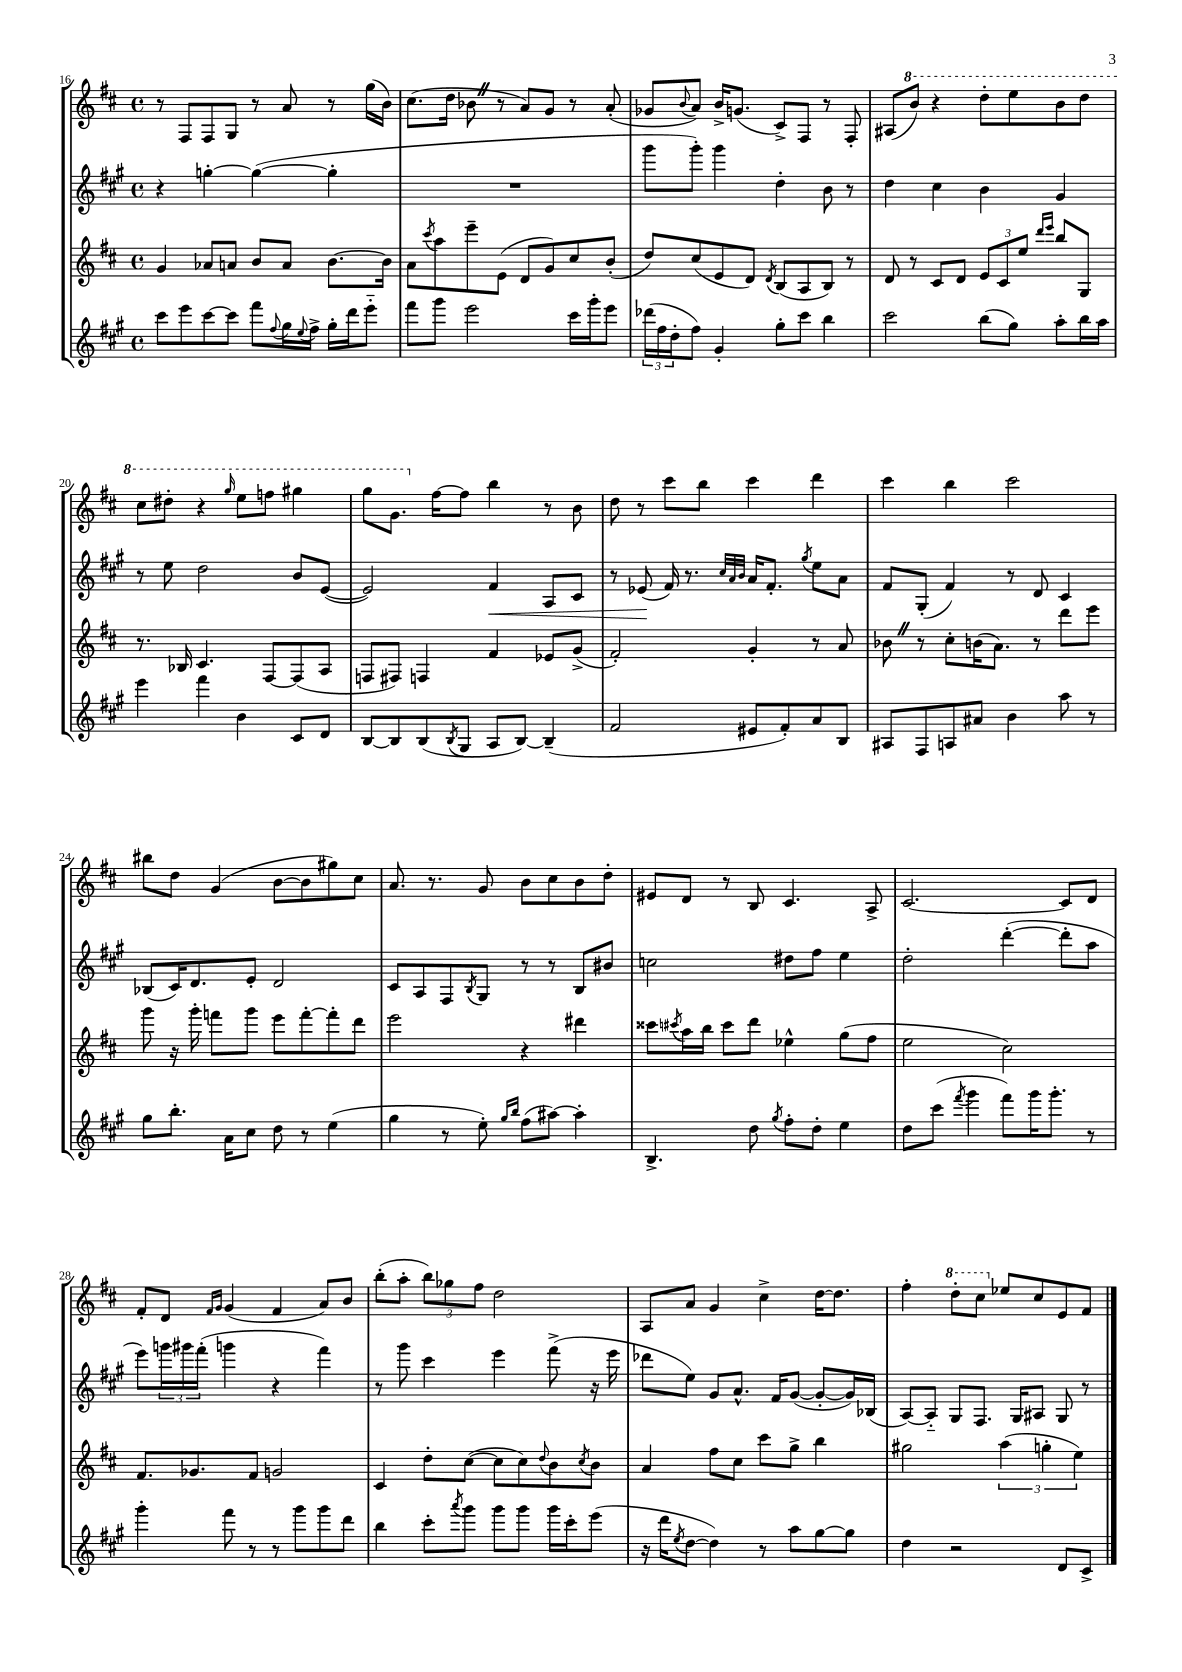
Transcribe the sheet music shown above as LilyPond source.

<<
\new StaffGroup <<
\new Staff = "s0" {
    \clef treble \key d \major \defaultTimeSignature \time 4/4
    r8 fis8 fis8 g8 r8 a'8 r8 g''16( b'16) |
    cis''8.( d''16 bes'8 \once \override BreathingSign.text = \markup { \musicglyph "scripts.caesura.straight" } \breathe r8 a'8) g'8 r8 a'8-.( |
    ges'8 \appoggiatura { b'8 } a'8) b'16-> g'8.( cis'8->) fis8 r8 fis8-. |
    ais8( \ottava #1 b''8) r4 d'''8-. e'''8 b''8 d'''8 |
    cis'''8 dis'''8-. r4 \grace { g'''16 } e'''8 f'''8 gis'''4 |
    g'''8 g''8. \ottava #0 fis''16~ fis''8 b''4 r8 b'8 |
    d''8 r8 cis'''8 b''8 cis'''4 d'''4 |
    cis'''4 b''4 cis'''2 |
    bis''8 d''8 g'4( b'8~ b'8 gis''8) cis''8 |
    a'8. r8. g'8 b'8 cis''8 b'8 d''8-. |
    eis'8 d'8 r8 b8 cis'4. a8-> |
    cis'2.~ cis'8 d'8 |
    fis'8-. d'8 \grace { fis'16 g'16 } g'4( fis'4 a'8) b'8 |
    b''8-.( a''8-. \tuplet 3/2 { b''8) ges''8 fis''8 } d''2 |
    a8 a'8 g'4 cis''4-> d''16~ d''8. |
    fis''4-. \ottava #1 d'''8-. cis'''8 \ottava #0 ees''8 cis''8 e'8 fis'8 \bar "|." |
}
\new Staff = "s1" {
    \clef treble \key a \major \defaultTimeSignature \time 4/4
    r4 g''4~-. g''4~( g''4-. |
    R1 |
    gis'''8 gis'''8-.) gis'''4 d''4-. b'8 r8 |
    d''4 cis''4 b'4 gis'4 |
    r8 e''8 d''2 b'8 e'8~( |
    e'2) fis'4\< a8 cis'8 |
    r8 ees'8\!( fis'16) r8. \grace { cis''32 a'32 b'32 } a'16 fis'8.-. \acciaccatura { gis''8 } e''8 a'8 |
    fis'8 gis8-.( fis'4) r8 d'8 cis'4 |
    bes8( cis'16) d'8. e'8-. d'2 |
    cis'8 a8 fis8 \acciaccatura { b8 } gis8 r8 r8 b8 bis'8 |
    c''2 dis''8 fis''8 e''4 |
    d''2-. d'''4~-.( d'''8-. a''8 |
    e'''8) \tuplet 3/2 { g'''16 gis'''16 fis'''16-.( } g'''4 r4 fis'''4) |
    r8 gis'''8 cis'''4 e'''4 fis'''8->( r16 e'''16 |
    des'''8 e''8) gis'8 a'8.-^ fis'16 gis'8~( gis'8~-. gis'16) bes16( |
    a8~) a8-_ gis8 fis8. gis16 ais8 gis8 r8 \bar "|." |
}
\new Staff = "s2" {
    \clef treble \key d \major \defaultTimeSignature \time 4/4
    g'4 aes'8 a'8 b'8 a'8 b'8.~ b'16 |
    a'8 \acciaccatura { cis'''8 } a''8 e'''8-- e'8( d'8 g'8) cis''8 b'8-.( |
    d''8) cis''8( e'8 d'8) \acciaccatura { d'8 } b8( a8 b8) r8 |
    d'8 r8 cis'8 d'8 \tuplet 3/2 { e'8 cis'8 e''8 } \grace { d'''16 e'''16 } b''8 g8 |
    r8. bes16 cis'4. fis8~ fis8( a8 |
    f8 fis8) f4 fis'4 ees'8 g'8->( |
    fis'2-.) g'4-. r8 a'8 |
    bes'8 \once \override BreathingSign.text = \markup { \musicglyph "scripts.caesura.straight" } \breathe r8 cis''8-. b'16( a'8.) r8 d'''8 e'''8 |
    g'''8 r16 g'''16-. f'''8 g'''8 e'''8 f'''8~-. f'''8-. d'''8 |
    e'''2 r4 dis'''4 |
    cisis'''8 \acciaccatura { cis'''8 } a''16 b''16 cis'''8 d'''8 ees''4-^ g''8( fis''8 |
    e''2 cis''2) |
    fis'8. ges'8. fis'8 g'2 |
    cis'4 d''8-. cis''8~( cis''8 cis''8) \appoggiatura { d''8 } b'8 \acciaccatura { cis''8 } b'8 |
    a'4 fis''8 cis''8 cis'''8 g''8-> b''4 |
    gis''2 \tuplet 3/2 { a''4( g''4-. e''4) } \bar "|." |
}
\new Staff = "s3" {
    \clef treble \key a \major \defaultTimeSignature \time 4/4
    cis'''8 e'''8 cis'''8~ cis'''8 fis'''8 \appoggiatura { fis''8 } gis''16 \appoggiatura { e''8 } fis''16-> gis''16-. d'''16 e'''8-_ |
    fis'''8 gis'''8 e'''2 cis'''16 gis'''16-. e'''8 |
    \tuplet 3/2 { des'''16( fis''16 d''16-. } fis''8) gis'4-. gis''8-. cis'''8 b''4 |
    cis'''2 b''8( gis''8) a''8-. b''16 a''16 |
    e'''4 fis'''4 b'4 cis'8 d'8 |
    b8~ b8 b8( \acciaccatura { b8 } gis8 a8 b8~) b4--( |
    fis'2 eis'8 fis'8-.) a'8 b8 |
    ais8 fis8 a8 ais'8 b'4 a''8 r8 |
    gis''8 b''8.-. a'16 cis''8 d''8 r8 e''4( |
    gis''4 r8 e''8-.) \grace { gis''16 b''16 } fis''8( ais''8~) ais''4-. |
    b4.-> d''8 \acciaccatura { gis''8 } fis''8-. d''8-. e''4 |
    d''8 cis'''8( \acciaccatura { fis'''8 } gis'''4 fis'''8) gis'''16 gis'''8.-. r8 |
    gis'''4-. fis'''8 r8 r8 gis'''8 gis'''8 d'''8 |
    b''4 cis'''8-. \acciaccatura { a'''8 } gis'''8 gis'''8 gis'''8 gis'''16 cis'''16-. e'''8( |
    r16 d'''16 \acciaccatura { e''8 } d''8~ d''4) r8 a''8 gis''8~ gis''8 |
    d''4 r2 d'8 cis'8-> \bar "|." |
}
>>
>>
\layout { \context { \Score currentBarNumber = #16 } }
